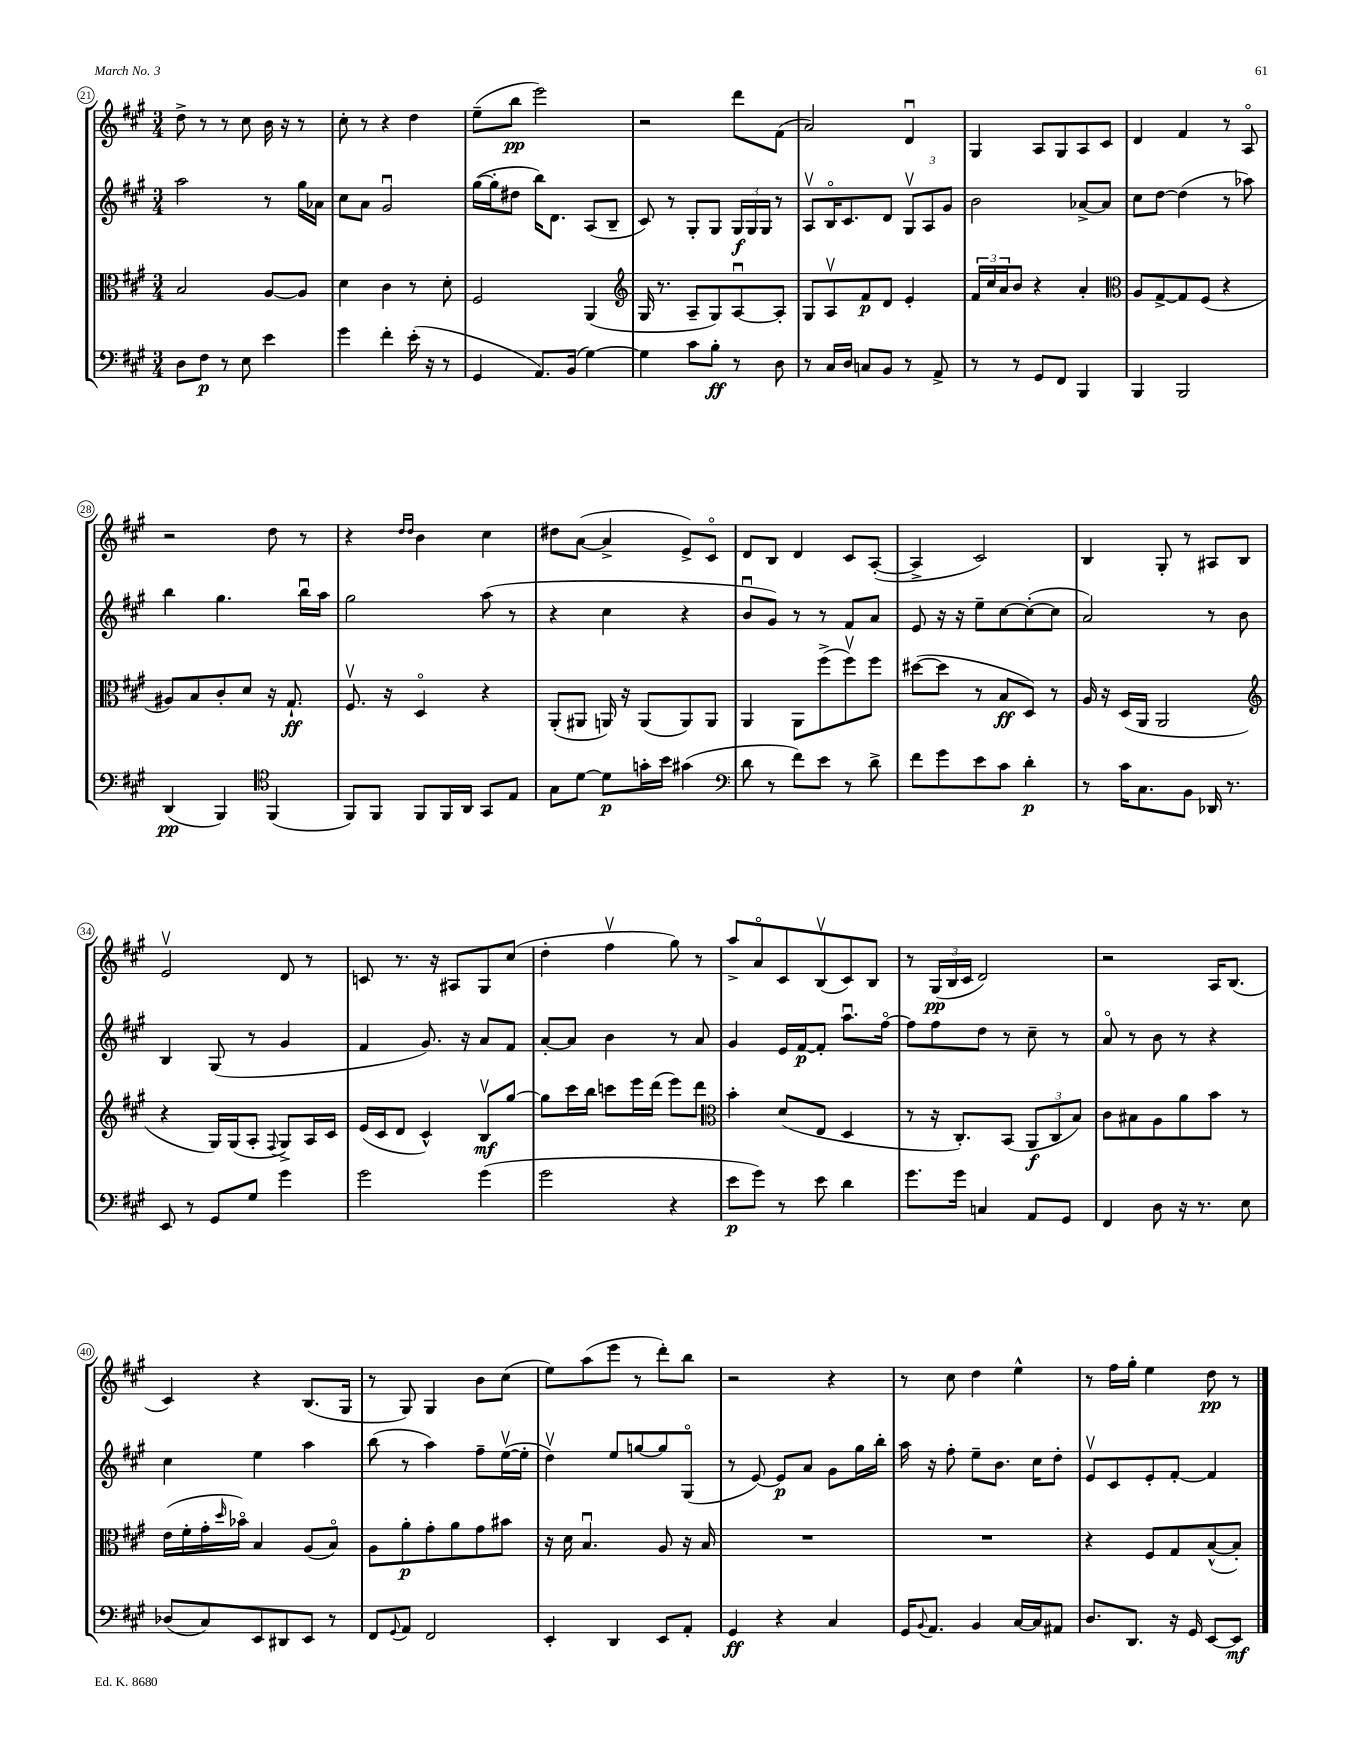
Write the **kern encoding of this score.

**kern	**kern	**kern	**kern
*staff4	*staff3	*staff2	*staff1
*clefF4	*clefC3	*clefG2	*clefG2
*k[f#c#g#]	*k[f#c#g#]	*k[f#c#g#]	*k[f#c#g#]
*M3/4	*M3/4	*M3/4	*M3/4
8D	2B	2aa	8dd^
8F#	.	.	8r
8r	.	.	8r
8E	.	.	8cc#
4e	[8A	8r	16b
.	.	.	16r
.	8A]	16gg#	8r
.	.	16a-	.
=	=	=	=
4g#	4d	8cc#	8cc#'
.	.	8a	8r
4f#'	4c#	2g#u	4r
(16e'	8r	.	4dd
16r	.	.	.
8r	8d'	.	.
=	=	=	=
4GG#	2F#	([16gg#	(8ee~
.	.	16gg#']	.
.	.	8dd#	8bb
8.AA)	.	16bb)	2eee)
.	.	8.d	.
(16BB	.	.	.
[4G#)	(4AA	(8A	.
.	.	8B~	.
=	=	=	=
*	*clefG2	*	*
4G#]	16G#	8c#)	2r
.	8.r	.	.
.	.	8r	.
8c#	8A~	8G#'	.
8B'	8G#)	8G#	.
8r	[8Au	24G#	8ddd
.	.	24G#	.
.	.	24G#	.
8D	8A']	8r	(8f#
=	=	=	=
8r	8G#	8Av	2a)
16C#	8Av	16Bo	.
16D	.	8.c#	.
8C	8f#	.	.
8BB	8d	8d	.
8r	4e'	12G#v	4du
.	.	12A	.
8AA^	.	.	.
.	.	12g#	.
=	=	=	=
8r	24f#	2b	4G#
.	24cc#	.	.
.	24a	.	.
8r	8b	.	.
8GG#	4r	.	8A
8FF#	.	.	8G#
4BBB	4a'	[8a-^	8A
.	.	8a-]	8c#
=	=	=	=
*	*clefC3	*	*
4BBB	8A	8cc#	4d
.	[8G#^	[8dd	.
2BBB	8G#]	(4dd]	4f#
.	(8F#	.	.
.	4r	8r	8r
.	.	8aa-)	8Ao
=	=	=	=
(4DD	8A#)	4bb	2r
.	8B	.	.
4BBB)	8c#'	4.gg#	.
.	8d	.	.
*clefC4	*	*	*
(4FF#	16r	.	8dd
.	8.G#`	.	.
.	.	16bbu	8r
.	.	16aa	.
=	=	=	=
8FF#)	8.F#v	2gg#	4r
8FF#	.	.	.
.	16r	.	.
.	.	.	16qqdd
.	.	.	16qqdd
8FF#	4Do	.	4b
16FF#	.	.	.
16AA	.	.	.
8GG#	4r	(8aa	4cc#
8E	.	8r	.
=	=	=	=
8G#	(8AA'	4r	8dd#
[8d	8AA#	.	([8a
8d]	16AA)	4cc#	4a^]
.	16r	.	.
16g'	(8AA	.	.
16b	.	.	.
(4g#	8AA)	4r	8e^)
.	8AA	.	8c#o
=	=	=	=
*clefF4	*	*	*
8d	4AA	8bu	8d
8r	.	8g#)	8B
8f#)	8AA	8r	4d
8e	(8ff#^	8r	.
8r	8ff#v)	8f#	8c#
8d^	8ff#	8a	([8A'
=	=	=	=
8f#	([8dd#	8e	4A^]
8g#	8dd#]	16r	.
.	.	16r	.
8e	8r	8ee~	2c#)
8c#	8B	[8cc#	.
4d'	8D)	(8cc#'_	.
.	8r	8cc#]	.
=	=	=	=
8r	16A	2a)	4B
.	16r	.	.
16c#	(16D	.	.
8.C#	16AA	.	.
.	2AA	.	8G#'
8BB	.	.	8r
16DD-	.	8r	8A#
8.r	.	.	.
.	.	8b	8B
=	=	=	=
*	*clefG2	*	*
8EE	4r	4B	2ev
8r	.	.	.
8GG#	16G#)	(8G#	.
.	(16G#	.	.
8G#	8A'	8r	.
.	8qqF#	.	.
4g#	8G#^)	4g#	8d
.	16A	.	8r
.	16c#	.	.
=	=	=	=
2g#	(16e	4f#	8c
.	16c#	.	.
.	8d	.	8.r
.	4c#^^)	8.g#)	.
.	.	.	16r
.	.	.	8A#
.	.	16r	.
(4g#	8Bv	8a	8G#
.	[8gg#	8f#	(8cc#
=	=	=	=
2g#	8gg#]	[8a'	4dd'
.	16ccc#	8a]	.
.	16bb	.	.
.	8ccc	4b	4ff#v
.	16eee	.	.
.	(16ddd	.	.
4r	8eee)	8r	8gg#)
.	8ddd	8a	8r
=	=	=	=
*	*clefC3	*	*
8e	4b'	4g#	8aa^
8g#)	.	.	8ao
8r	(8d	16e	8c#
.	.	[16f#	.
8e	8E	8f#']	(8Bv
4d	4D	8.aau	8c#)
.	.	.	8B
.	.	[16ff#o	.
=	=	=	=
8.g#	8r	8ff#]	8r
.	16r	8ff#	(24G#
.	.	.	24B
16g#	8.C#')	.	.
.	.	.	24c#
4C	.	8dd	2d)
.	(8BB	8r	.
8AA	12AA	8cc#~	.
.	12C#	.	.
8GG#	.	8r	.
.	12B)	.	.
=	=	=	=
4FF#	8c#	8ao	2r
.	8B#	8r	.
8D	8A	8b	.
16r	8a	8r	.
8.r	.	.	.
.	8b	4r	16A
.	.	.	(8.B
8E	8r	.	.
=	=	=	=
(8D-	(16e	4cc#	4c#)
.	16f#'	.	.
8C#)	16g#'	.	.
.	16qqdd	.	.
.	16b-o)	.	.
8EE	4B	4ee	4r
8DD#	.	.	.
8EE	(8A	4aa	(8.B
8r	8Bo)	.	.
.	.	.	16G#
=	=	=	=
8FF#	8A	(8bb	8r
8qqGG#	.	.	.
8AA	8a'	8r	8G#)
2FF#	8g#'	4aa)	4G#
.	8a	.	.
.	8g#	8ff#~	8b
.	8b#	([16eev	(8cc#
.	.	16ee']	.
=	=	=	=
4EE'	16r	4ddv)	8ee)
.	16d	.	.
.	4.Bu	.	(8aa
4DD	.	8ee	8eee
.	.	[8gg	8r
8EE	8A	8gg]	8ddd')
8AA'	16r	(8G#o	8bb
.	16B	.	.
=	=	=	=
4GG#	2.r	8r	2r
.	.	[8e)	.
4r	.	8e]	.
.	.	8a	.
4C#	.	8g#	4r
.	.	16gg#	.
.	.	16bb'	.
=	=	=	=
16GG#	2.r	16aa	8r
8qqBB	.	.	.
8.AA	.	16r	.
.	.	8ff#'	8cc#
4BB	.	8ee~	4dd
.	.	8.b	.
[16C#	.	.	4ee^^
16C#]	.	16cc#	.
8AA#	.	8dd'	.
=	=	=	=
8.D	4r	8ev	8r
.	.	8c#	16ff#
8.DD	.	.	16gg#'
.	8F#	8e'	4ee
16r	8G#	[8f#'	.
16GG#	.	.	.
[8EE	([8B^^	4f#]	8dd
8EE]	8B'])	.	8r
==	==	==	==
*-	*-	*-	*-
